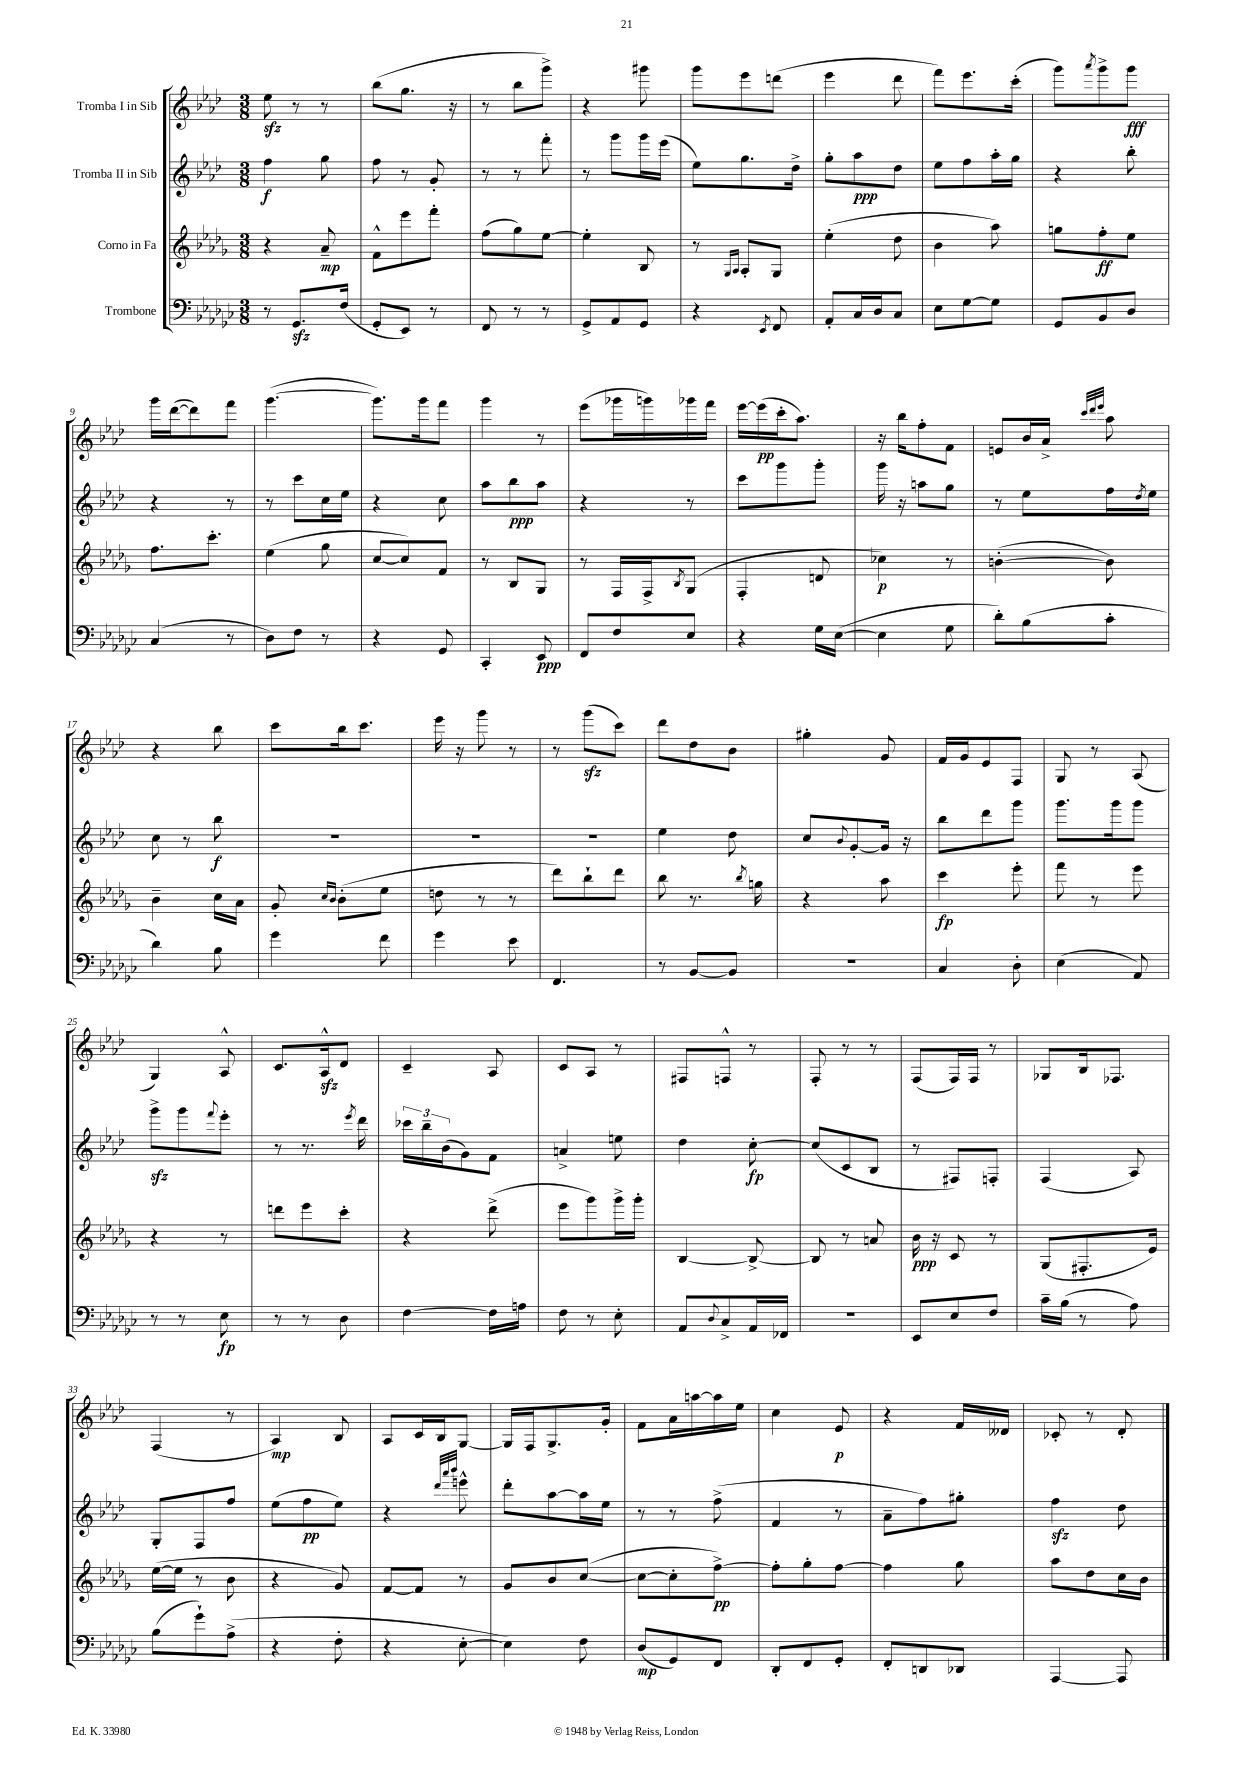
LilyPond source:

<<
\new StaffGroup <<
\new Staff = "s0" \with { instrumentName = "Tromba I in Sib" } {
    \clef treble \key aes \major \numericTimeSignature \time 3/8
    ees''8\sfz r8 r8 |
    bes''8( g''8. r16 |
    r8 bes''8 g'''8->) |
    r4 gis'''8 |
    g'''8 ees'''8 d'''8( |
    ees'''4 des'''8 |
    f'''8) ees'''8. c'''16-.( |
    g'''8) \acciaccatura { aes'''8 } g'''8-> g'''8\fff |
    g'''16 des'''16~( des'''8) f'''8 |
    g'''4.~( |
    g'''8.) g'''16 f'''8 |
    g'''4 r8 |
    ees'''8( ges'''16 g'''16) ges'''16 f'''16 |
    ees'''16~ ees'''16\pp( c'''16-. aes''8.) |
    r16 bes''16 f''8-. f'8 |
    e'8 bes'16 aes'16-> \grace { c'''32 des'''32 ees'''32 } aes''8 |
    r4 bes''8 |
    c'''8 bes''16 c'''8. |
    ees'''16 r16 g'''8 r8 |
    r8 g'''8\sfz( c'''8) |
    des'''8 des''8 bes'8 |
    gis''4-. g'8 |
    f'16 g'16 ees'8 f8 |
    g8 r8 aes8( |
    g4) aes8-^ |
    c'8. aes16-^\sfz des'8 |
    c'4-- aes8 |
    c'8 aes8 r8 |
    fis8 f8-^ r8 |
    f8-. r8 r8 |
    f8( f16) f16 r8 |
    ges8 bes16 fes8. |
    f4( r8 |
    aes4\mp) bes8 |
    aes8 c'16 bes16 g8~ |
    g16 f16 g8.-> g'16-. |
    f'8 aes'16 a''16~ a''16 ees''16 |
    c''4 ees'8\p |
    r4 f'16 deses'16 |
    ces'8-. r8 des'8-. \bar "|." |
}
\new Staff = "s1" \with { instrumentName = "Tromba II in Sib" } {
    \clef treble \key aes \major \numericTimeSignature \time 3/8
    f''4\f g''8 |
    f''8 r8 g'8-. |
    r8 r8 f'''8-. |
    r8 g'''8 g'''16 ees'''16( |
    ees''8) g''8. des''16-> |
    g''8-. aes''8\ppp des''8 |
    ees''8 f''8 aes''16-. g''16 |
    r4 bes''8-. |
    r4 r8 |
    r8 c'''8 c''16 ees''16 |
    r4 c''8 |
    aes''8 bes''8\ppp aes''8 |
    r4 r8 |
    c'''8 g'''8 g'''8-. |
    g'''16 r16 a''8 g''8 |
    r8 ees''8 f''16 \acciaccatura { des''8 } ees''16 |
    c''8 r8 bes''8\f |
    R4. |
    R4. |
    R4. |
    ees''4 des''8 |
    c''8 \appoggiatura { bes'8 } g'8~-. g'16 r16 |
    bes''8 des'''8 g'''8 |
    g'''8. g'''16 g'''8 |
    g'''8->\sfz g'''8 \appoggiatura { f'''8 } ees'''8-. |
    r8 r8. \acciaccatura { ees'''8 } des'''16 |
    \tuplet 3/2 { ces'''16 bes''16-- bes'16( } g'8) f'8 |
    a'4-> e''8 |
    des''4 c''8~-.\fp |
    c''8( c'8 bes8 |
    r8 fis8) f8-. |
    f4( aes8) |
    g8-. f8 f''8 |
    ees''8( f''8\pp ees''8) |
    r4 \grace { des'''32 aes'''32 bes'''32 } e'''8-^ |
    des'''8-. aes''8~ aes''16 ees''16 |
    r8 r8 f''8->( |
    f'4 r8 |
    aes'8-- f''8) gis''8-. |
    f''4\sfz des''8 \bar "|." |
}
\new Staff = "s2" \with { instrumentName = "Corno in Fa" } {
    \clef treble \key des \major \numericTimeSignature \time 3/8
    r4 aes'8--\mp |
    f'8-^ ees'''8 f'''8-. |
    f''8( ges''8) ees''8~ |
    ees''4-. bes8 |
    r8 \grace { ges16 aes16 } aes8-. ges8 |
    ees''4-.( des''8 |
    bes'4 aes''8) |
    g''8 f''8-.\ff ees''8 |
    f''8. c'''8.-. |
    ees''4( ges''8 |
    c''8~ c''8) f'8 |
    r8 bes8 ges8 |
    r8 f16 f16-> \acciaccatura { bes8 } ges8( |
    f4-. d'8 |
    ces''4\p) r8 |
    b'4~-.( b'8) |
    bes'4-- c''16 aes'16 |
    ges'8-. \grace { c''16 bes'16 } bes'8-.( ees''8 |
    d''8 r8 r8 |
    des'''8) bes''8-! des'''8 |
    bes''8 r8. \acciaccatura { bes''8 } g''16 |
    r4 aes''8 |
    c'''4\fp ees'''8-. |
    f'''8 r8 ees'''8 |
    r4 r8 |
    d'''8 ees'''8 c'''8-. |
    r4 des'''8->( |
    ees'''8 ges'''8) ges'''16-> ges'''16-. |
    bes4~ bes8~-> |
    bes8 r8 a'8 |
    bes'16\ppp r16 c'8 r8 |
    ges8( fis8.-. ees'16) |
    ees''16~( ees''16 r8 bes'8 |
    r4 ges'8) |
    f'8~ f'8 r8 |
    ges'8 bes'8 c''8~( |
    c''8~ c''8-. f''8~->\pp) |
    f''8-. ges''8-. f''8~ |
    f''4 ges''8 |
    aes''8 des''8 c''16 bes'16 \bar "|." |
}
\new Staff = "s3" \with { instrumentName = "Trombone" } {
    \clef bass \key ges \major \numericTimeSignature \time 3/8
    r8 ges,8.\sfz f16( |
    ges,8-. ees,8) r8 |
    f,8 r8 r8 |
    ges,8-> aes,8 ges,8 |
    r4 \acciaccatura { ees,8 } f,8 |
    aes,8-. ces16 des16 ces8 |
    ees8 ges8~ ges8 |
    ges,8 bes,8 des8 |
    ces4( r8 |
    des8) f8 r8 |
    r4 ges,8 |
    ces,4-. ees,8\ppp |
    f,8 f8 ees8 |
    r4 ges16 ees16~( |
    ees4 ges8 |
    des'8-.) bes8( ces'8-. |
    des'4) bes8 |
    ges'4 f'8 |
    ges'4 ees'8 |
    f,4. |
    r8 bes,8~ bes,8 |
    R4. |
    ces4 des8-. |
    ees4( aes,8) |
    r8 r8 ees8\fp |
    r8 r8 des8 |
    f4~ f16 a16 |
    f8 r8 ees8-. |
    aes,8 \appoggiatura { des8 } ces8-> aes,16 fes,16 |
    R4. |
    ees,8 ees8 f8 |
    ces'16-- bes16( r8 aes8) |
    bes8( ges'8-!) aes8->( |
    r4 f8-. |
    r4 ees8~-. |
    ees4) f8 |
    des8\mp( ges,8) f,8 |
    des,8-. f,8 ges,8-. |
    f,8-. d,8 des,8 |
    aes,,4~ aes,,8 \bar "|." |
}
>>
>>
